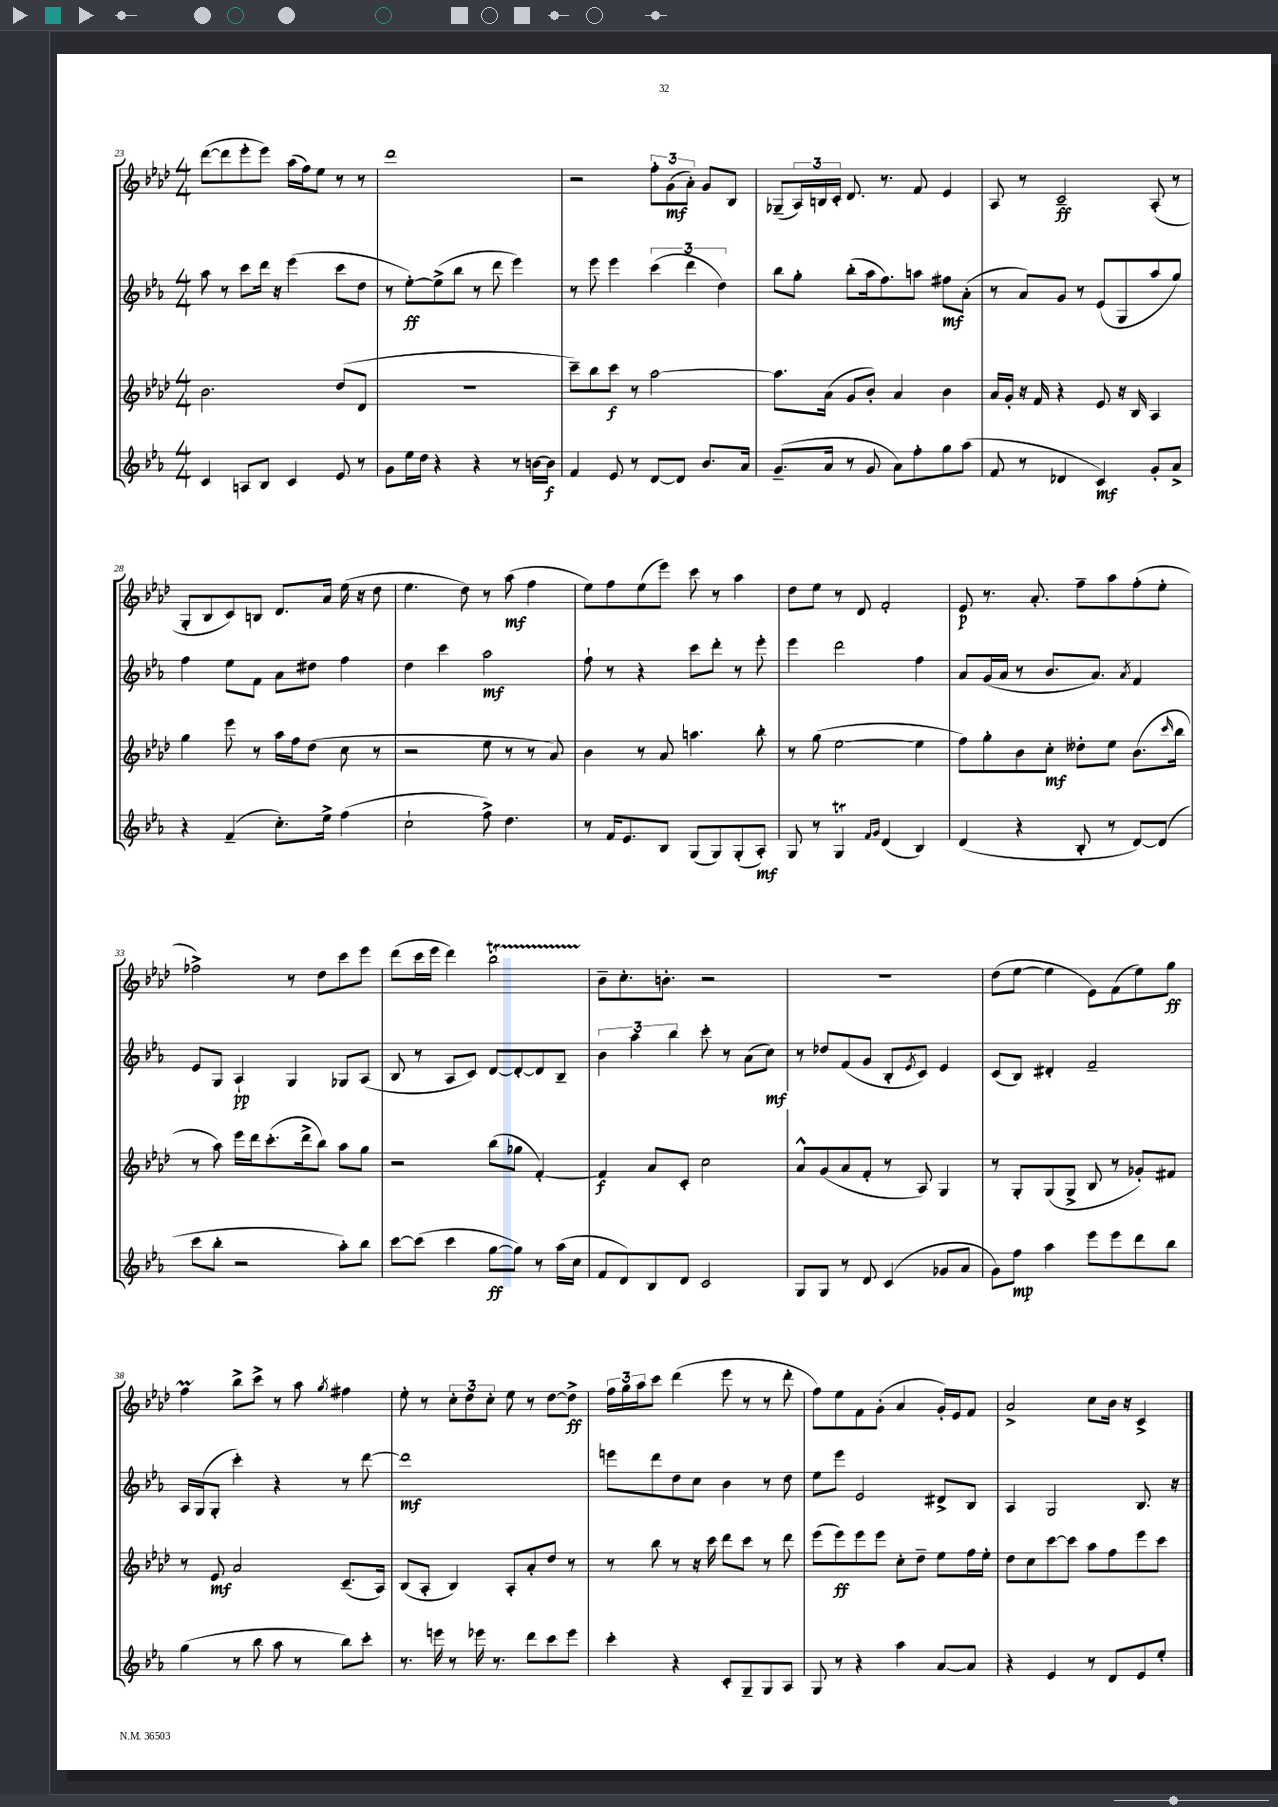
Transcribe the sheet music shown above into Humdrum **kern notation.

**kern	**dynam	**kern	**dynam	**kern	**dynam	**kern	**dynam
*part4	*part4	*part3	*part3	*part2	*part2	*part1	*part1
*staff4	*staff4	*staff3	*staff3	*staff2	*staff2	*staff1	*staff1
*clefG2	*	*clefG2	*	*clefG2	*	*clefG2	*
*k[b-e-a-]	*	*k[b-e-a-d-]	*	*k[b-e-a-]	*	*k[b-e-a-d-]	*
*M4/4	*	*M4/4	*	*M4/4	*	*M4/4	*
=23	=23	=23	=23	=23	=23	=23	=23
4c/	.	2.b-\	.	8aa-\	.	([8ddd-\L	.
.	.	.	.	8r	.	8ddd-\]	.
8An/L	.	.	.	8ccc\L	.	8eee-'\	.
8B-/J	.	.	.	16ddd\Jk	.	8eee-\J)	.
.	.	.	.	16r	.	.	.
4c/	.	.	.	(4eee-\	.	(16aa-\LL	.
.	.	.	.	.	.	16ff\J)	.
.	.	.	.	.	.	8ee-\J	.
8e-/	.	(8dd-/L	.	8ccc\L	.	8r	.
8r	.	8d-/J	.	8dd\J	.	8r	.
=24	=24	=24	=24	=24	=24	=24	=24
8g\L	.	1r	.	8r	.	1ddd-	.
16ee-\L	.	.	.	[8ee-'\L)	ff	.	.
16dd\JJ	.	.	.	.	.	.	.
4r	.	.	.	(8ee-^\]	.	.	.
.	.	.	.	8bb-\J	.	.	.
4r	.	.	.	8r	.	.	.
.	.	.	.	8ddd\	.	.	.
8r	.	.	.	4eee-\)	.	.	.
[16bn\LL	.	.	.	.	.	.	.
16b\JJ]	f	.	.	.	.	.	.
=25	=25	=25	=25	=25	=25	=25	=25
4f/	.	8ccc~\L)	.	8r	.	2r	.
.	.	8bb-\	.	8eee-\	.	.	.
8e-/	.	8ccc\J	f	4eee-\	.	.	.
8r	.	8r	.	.	.	.	.
[8d/L	.	[2aa-\	.	(6ccc\	.	12ff'\L	.
.	.	.	.	.	.	(12g\	mf
8d/J]	.	.	.	.	.	.	.
.	.	.	.	6ddd\	.	12a-'\J)	.
8.b-/L	.	.	.	.	.	8g/L	.
.	.	.	.	6dd\)	.	.	.
.	.	.	.	.	.	8B-/J	.
16a-/Jk	.	.	.	.	.	.	.
=26	=26	=26	=26	=26	=26	=26	=26
(8.g~/L	.	8.aa-\L]	.	8bb-\L	.	(8G-X~/L	.
.	.	.	.	8gg'\J	.	24A-/L)	.
.	.	.	.	.	.	24Bn/	.
16a-/Jk	.	(16a-\Jk	.	.	.	.	.
.	.	.	.	.	.	24c'/JJ	.
8r	.	8g/L	.	(8bb-'\L	.	8.d-/	.
8g/	.	8b-'/J)	.	16aa-\k	.	.	.
.	.	.	.	8.ff\)	.	8.r	.
8a-\L)	.	4a-/	.	.	.	.	.
8ff'\	.	.	.	8aan\J	.	8f/	.
8gg\	.	4b-\	.	8ff#X\L	mf	4e-/	.
(8aa-\J	.	.	.	(8a-'\J	.	.	.
=27	=27	=27	=27	=27	=27	=27	=27
8f/	.	16a-/LL	.	8r	.	8A-/	.
.	.	16g'/JJ	.	.	.	.	.
8r	.	16r	.	8a-/L)	.	8r	.
.	.	16f/	.	.	.	.	.
4d-X/	.	4r	.	8g/J	.	2c~/	ff
.	.	.	.	8r	.	.	.
4c/)	mf	8e-/	.	(8e-/L	.	.	.
.	.	16r	.	8G/	.	.	.
.	.	16B-/	.	.	.	.	.
8g'/L	.	4A-/	.	8aa-/	.	(8A-'/	.
8a-^/J	.	.	.	8gg/J)	.	8r	.
!!LO:LB:g=z
=28	=28	=28	=28	=28	=28	=28	=28
4r	.	4gg\	.	4ff\	.	8G'/L	.
.	.	.	.	.	.	8B-/	.
(4f~/	.	8eee-\	.	8ee-\L	.	8c/)	.
.	.	8r	.	8f\J	.	8Bn/J	.
8.cc'\L)	.	16aa-\LL	.	8a-\L	.	8.d-/L	.
.	.	16ff\J	.	.	.	.	.
.	.	(8dd-\J	.	8dd#X\J	.	.	.
16ee-^\Jk	.	.	.	.	.	16a-/Jk	.
(4ff\	.	8cc\	.	4ff\	.	(16ee-\	.
.	.	.	.	.	.	16r	.
.	.	8r	.	.	.	8dd-\	.
=29	=29	=29	=29	=29	=29	=29	=29
2cc`\	.	2r	.	4dd\	.	4.ee-\	.
.	.	.	.	4ccc\	.	.	.
.	.	.	.	.	.	8dd-\)	.
8ff^\)	.	8ee-\	.	2aa-\	mf	8r	.
4.dd\	.	8r	.	.	.	(8aa-\	mf
.	.	8r	.	.	.	4ff\	.
.	.	8a-/)	.	.	.	.	.
=30	=30	=30	=30	=30	=30	=30	=30
8r	.	4b-\	.	8ff`\	.	8ee-\L)	.
16f/KL	.	.	.	8r	.	8ff\	.
8.e-/	.	.	.	.	.	.	.
.	.	8r	.	4r	.	(8ee-\	.
8B-/J	.	8a-/	.	.	.	8eee-\J)	.
(8G/L	.	4.aan\	.	8ccc\L	.	8ccc\	.
8G/)	.	.	.	8ddd'\J	.	8r	.
(8G'/	.	.	.	8r	.	4aa-\	.
8A-'/J)	mf	8bb-'\	.	8eee-'\	.	.	.
=31	=31	=31	=31	=31	=31	=31	=31
8G/	.	8r	.	4eee-\	.	8dd-\L	.
8r	.	(8gg\	.	.	.	8ee-\J	.
4Gt/	.	[2ee-\	.	2ddd\	.	8r	.
.	.	.	.	.	.	8d-/	.
16qqf/LL	.	.	.	.	.	.	.
16qqg/JJ	.	.	.	.	.	.	.
(4d/	.	.	.	.	.	2f'/	.
4B-/)	.	4ee-\]	.	4ff\	.	.	.
=32	=32	=32	=32	=32	=32	=32	=32
(4d/	.	8ff\L)	.	8a-/L	.	8e-/	p
.	.	8gg'\	.	(16g/L	.	8.r	.
.	.	.	.	16a-/JJ	.	.	.
4r	.	8b-\	.	8r	.	.	.
.	.	.	.	.	.	8.a-'/	.
.	.	8cc'\J	mf	8.b-/L	.	.	.
8B-'/	.	8dd--X'\L	.	.	.	8ff~\L	.
.	.	.	.	8.a-/J)	.	.	.
8r	.	8ee-\J	.	.	.	8aa-\	.
.	.	.	.	8qa-/	.	.	.
[8d/L)	.	(8.b-\L	.	4f/	.	(8ff'\	.
(8d/J]	.	.	.	.	.	8ee-'\J	.
.	.	16qqccc/	.	.	.	.	.
.	.	16bb-\Jk	.	.	.	.	.
!!LO:LB:g=z
=33	=33	=33	=33	=33	=33	=33	=33
8ccc\L	.	8r	.	8e-/L	.	2ff-X^\)	.
8bb-'\J	.	8aa-\)	.	8G/J	.	.	.
2r	.	16eee-\LL	.	4A-`/	pp	.	.
.	.	16ddd-\J	.	.	.	.	.
.	.	(8.ccc'\	.	.	.	.	.
.	.	.	.	4G/	.	8r	.
.	.	16ddd-^\k	.	.	.	.	.
.	.	8bb-\J)	.	.	.	8dd-\L	.
8aa-'\L)	.	8aa-\L	.	8G-X/L	.	8ccc\	.
8bb-\J	.	8gg\J	.	(8A-/J	.	8eee-\J	.
=34	=34	=34	=34	=34	=34	=34	=34
[8ccc\L	.	2r	.	8B-/	.	(8ddd-\L	.
(8ccc\J]	.	.	.	8r	.	16ccc\L	.
.	.	.	.	.	.	16eee-\JJ	.
4ccc\	.	.	.	8A-/L	.	4ddd-\)	.
.	.	.	.	8c/J)	.	.	.
[8gg\L	ff	(8bb-\L	.	[8d/L	.	2bb-T\	.
8gg\J])	.	8gg-X\J	.	8d'/_	.	.	.
8r	.	[4f'/)	.	8d/]	.	.	.
(16aa-\LL	.	.	.	8B-~/J	.	.	.
16cc\JJ	.	.	.	.	.	.	.
=35	=35	=35	=35	=35	=35	=35	=35
8f/L	.	4f/]	f	6b-\	.	8b-~\L	.
8d/)	.	.	.	.	.	8.cc'\	.
.	.	.	.	6aa-\	.	.	.
8B-/	.	8a-/L	.	.	.	.	.
.	.	.	.	.	.	8.bn'\J	.
.	.	.	.	6bb-\	.	.	.
8d/J	.	8c'/J	.	.	.	.	.
2c/	.	2cc\	.	8ccc'\	.	2r	.
.	.	.	.	8r	.	.	.
.	.	.	.	(8a-\L	.	.	.
.	.	.	.	8cc\J)	mf	.	.
=36	=36	=36	=36	=36	=36	=36	=36
8G/L	.	8a-^^/L	.	8r	.	1r	.
8G/J	.	(8g/	.	8dd-X/L	.	.	.
8r	.	8a-/	.	(8f/	.	.	.
8d/	.	8f'/J	.	8g/J	.	.	.
(4c/	.	8r	.	8B-'/L	.	.	.
.	.	.	.	8qe-/	.	.	.
.	.	8A-/)	.	8c/J)	.	.	.
8g-X/L	.	4G/	.	4e-/	.	.	.
8a-/J	.	.	.	.	.	.	.
=37	=37	=37	=37	=37	=37	=37	=37
8g\L)	.	8r	.	(8c/L	.	(8dd-\L	.
8ff\J	mp	8G'/L	.	8B-/J)	.	[8ee-\J	.
4aa-\	.	(8G/	.	4d#X'/	.	4ee-\]	.
.	.	8G^/J	.	.	.	.	.
8eee-\L	.	8B-/	.	2f~/	.	8e-\L)	.
8eee-\	.	8r	.	.	.	(8f\	.
8ddd\	.	8g-X'/L)	.	.	.	8ee-\)	.
8bb-\J	.	8f#X/J	.	.	.	8gg\J	ff
!!LO:LB:g=z
=38	=38	=38	=38	=38	=38	=38	=38
(4gg\	.	8r	.	16A-/LL	.	4ffM\	.
.	.	.	.	(16G/J	.	.	.
.	.	8e-/	mf	8G'/J	.	.	.
8r	.	2a-/	.	4ccc'\)	.	8bb-^\L	.
8bb-\	.	.	.	.	.	8ccc^\J	.
8aa-\	.	.	.	4r	.	8r	.
8r	.	.	.	.	.	8aa-\	.
.	.	.	.	.	.	8qgg/	.
8bb-\L)	.	(8.c~/L	.	8r	.	4ff#X\	.
8ccc'\J	.	.	.	[8ddd\	.	.	.
.	.	16A-/Jk)	.	.	.	.	.
=39	=39	=39	=39	=39	=39	=39	=39
8.r	.	(8B-/L	.	1ddd]	mf	8ee-'\	.
.	.	8A-'/J	.	.	.	8r	.
16eeen\	.	.	.	.	.	.	.
8r	.	4B-/)	.	.	.	12cc'\L	.
.	.	.	.	.	.	12dd-\	.
16eee-X\	.	.	.	.	.	.	.
.	.	.	.	.	.	12cc'\J	.
8.r	.	.	.	.	.	.	.
.	.	8A-'/L	.	.	.	8ee-\	.
8ddd\L	.	8a-'/	.	.	.	8r	.
8ccc\	.	8dd-/J	.	.	.	[8dd-\L	.
8eee-\J	.	8r	.	.	.	8dd-^\J]	ff
=40	=40	=40	=40	=40	=40	=40	=40
4ccc'\	.	8r	.	8eeen\L	.	24ff\LL	.
.	.	.	.	.	.	24gg\	.
.	.	.	.	.	.	24aa-\J	.
.	.	8bb-\	.	8ddd\	.	8ccc\J	.
4r	.	8r	.	8dd\	.	(4ddd-\	.
.	.	16r	.	8cc\J	.	.	.
.	.	16ccc\	.	.	.	.	.
8c'/L	.	8ddd-\L	.	4b-\	.	8eee-\	.
8G~/	.	8ccc\J	.	.	.	8r	.
8G/	.	8r	.	8r	.	8r	.
8A-/J	.	8ddd-\	.	8dd\	.	8ddd-'\	.
=41	=41	=41	=41	=41	=41	=41	=41
8G/	.	(8eee-\L	.	8ee-\L	.	8ff\L)	.
8r	.	8eee-\)	ff	8eee-\J	.	8ee-\	.
4r	.	8eee-\	.	2e-/	.	8f\	.
.	.	8eee-\J	.	.	.	(8g'\J	.
4aa-\	.	8cc'\L	.	.	.	4a-/	.
.	.	8dd-~\J	.	.	.	.	.
[8a-/L	.	8ee-\L	.	8d#X^/L	.	16g'/LL)	.
.	.	.	.	.	.	16e-/J	.
8a-/J]	.	16ff\L	.	8B-/J	.	8f/J	.
.	.	16ee-'\JJ	.	.	.	.	.
=42	=42	=42	=42	=42	=42	=42	=42
4r	.	8dd-\L	.	4A-/	.	2a-^/	.
.	.	8cc\	.	.	.	.	.
4e-/	.	[8ccc\	.	2G/	.	.	.
.	.	8ccc\J]	.	.	.	.	.
8r	.	8aa-\L	.	.	.	8cc\L	.
8d/L	.	8ff\	.	.	.	16b-\Jk	.
.	.	.	.	.	.	16r	.
8e-/	.	8eee-\	.	8.B-/	.	4c^/	.
8ee-'/J	.	8ccc\J	.	.	.	.	.
.	.	.	.	16r	.	.	.
==	==	==	==	==	==	==	==
*-	*-	*-	*-	*-	*-	*-	*-
